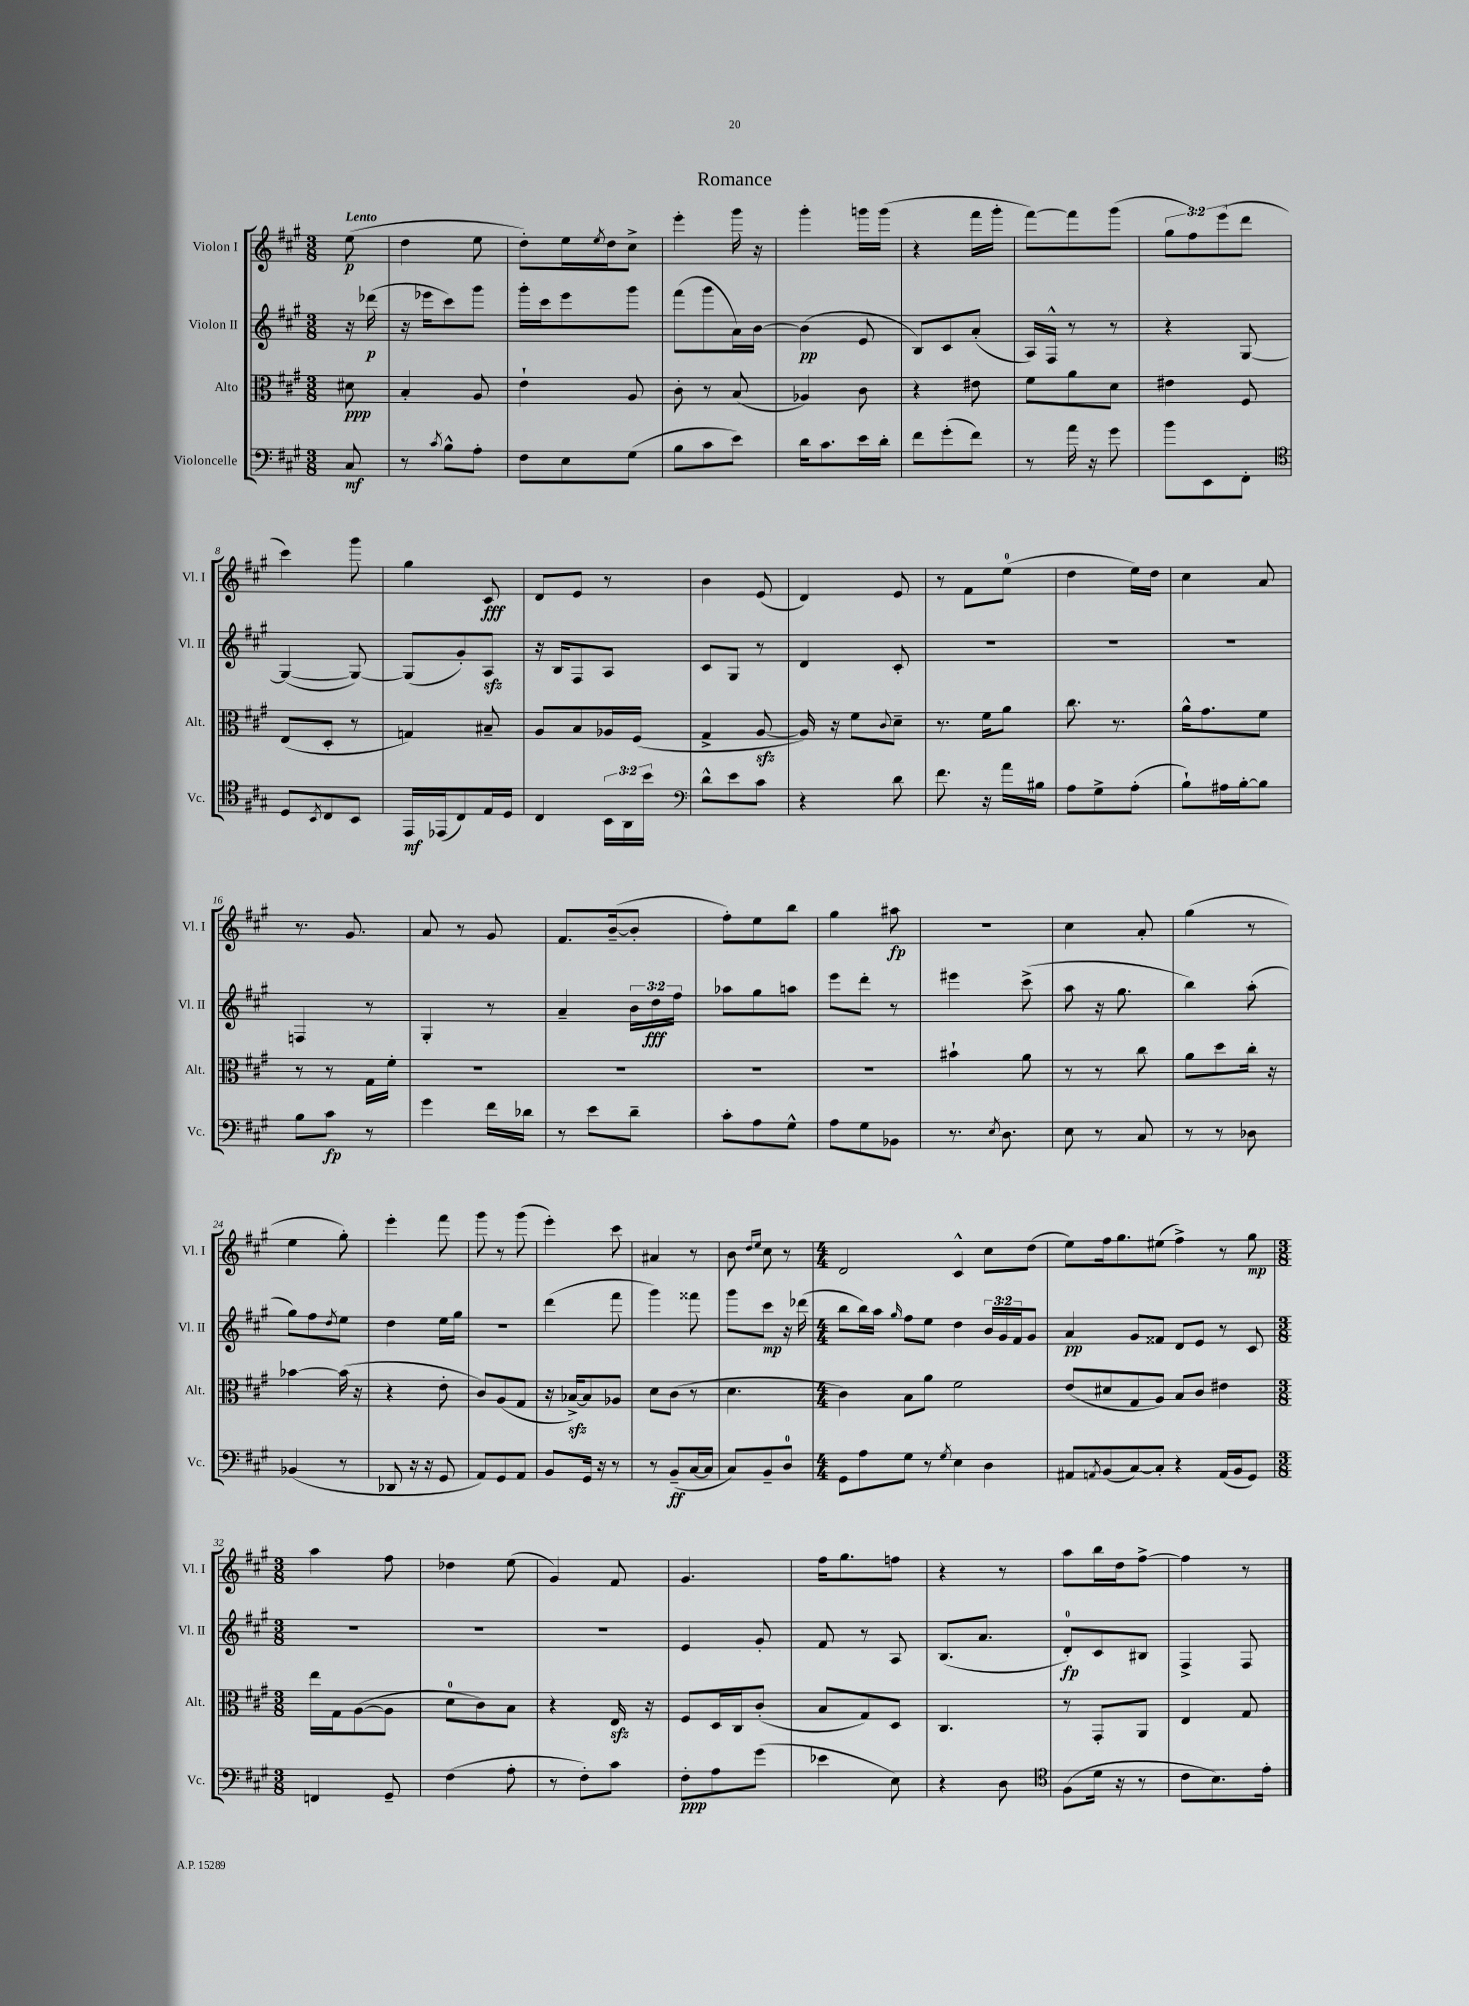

**kern	**kern	**kern	**kern
*staff4	*staff3	*staff2	*staff1
*clefF4	*clefC3	*clefG2	*clefG2
*k[f#c#g#]	*k[f#c#g#]	*k[f#c#g#]	*k[f#c#g#]
*M3/8	*M3/8	*M3/8	*M3/8
8C#/	8d#\	16r	(8ee\
.	.	(16ddd-\	.
=	=	=	=
8r	4B'/	16r	4dd\
.	.	16eee-\LK	.
8qc#/	.	.	.
8B^^\L	.	8ccc#\)	.
8A'\J	8A/	8ggg#\J	8ee\
=	=	=	=
8F#\L	4e`\	16ggg#'\LL	8dd'\L)
.	.	16ccc#\J	.
8E\	.	8eee\	16ee\L
.	.	.	8qee/
.	.	.	16dd\J
(8G#\J	8A/	8ggg#\J	8cc#^\J
=	=	=	=
8B\L	8c#'\	(8fff#\L	4eee'\
8c#\	8r	8ggg#\	.
8e\J)	(8B/	16a\L)	16ggg#\
.	.	[16b\JJ	16r
=	=	=	=
16d\LK	4A-/)	(4b\]	4ggg#'\
8.c#\	.	.	.
16e\L	8c#\	8e/	16ggg\LL
16d'\JJ	.	.	(16ggg\JJ
=	=	=	=
8f#\L	4r	8B/L)	4r
(8g#'\	.	8c#/	.
8f#\J)	8e#\	(8a'/J	16fff#\LL
.	.	.	16ggg#'\JJ
=	=	=	=
8r	8f#\L	16A/LL)	[8fff#\L)
.	.	16F#^^/JJ	.
16a\	8a\	8r	8fff#\]
16r	.	.	.
8g#\	8d\J	8r	(8ggg#\J
=	=	=	=
8b\L	4e#\	4r	12gg#\L
.	.	.	12ff#\)
8EE\	.	.	.
.	.	.	(12eee\
8FF#'\J	8F#/	[8G#/	8ddd\J
=	=	=	=
*clefC4	*	*	*
8D/L	(8E/L	(4G#/_	4ccc#\)
8qBB/	.	.	.
8C#/	8D'/J	.	.
8BB/J	8r	8G#/_)	8ggg#\
=	=	=	=
16EE/LL	4G/)	(8G#/]L	4gg#\
(16EE-/J	.	.	.
8C#/)	.	8g#'/)	.
16E/L	8B#~/	8A/J	8c#/
16D/JJ	.	.	.
=	=	=	=
4C#/	8A/L	16r	8d/L
.	.	16B/LK	.
.	8B/	8F#/	8e/J
24BB\LL	16A-/L	8A/J	8r
24AA\	.	.	.
.	(16F#/JJ	.	.
24b\JJ	.	.	.
=	=	=	=
*clefF4	*	*	*
8d^^\L	4G#^/	8c#/L	4b\
8e\	.	8G#/J	.
8c#\J	[8A/	8r	(8e/
=	=	=	=
4r	16A/])	4d/	4d/)
.	16r	.	.
.	8f#\L	.	.
.	8qqc#/	.	.
8d\	8d~\J	8c#'/	8e/
=	=	=	=
8.f#\	8.r	4.r	8r
.	.	.	8f#\L
16r	16f#\LK	.	.
16a\LL	8a\J	.	(8ee\J
16B#\JJ	.	.	.
=	=	=	=
8A\L	8.cc#\	4.r	4dd\
8G#^\	.	.	.
.	8.r	.	.
(8A'\J	.	.	16ee\LL)
.	.	.	16dd\JJ
=	=	=	=
8B`\L)	16a^^\LK	4.r	4cc#\
.	8.g#\	.	.
16A#\L	.	.	.
[16B'\J	.	.	.
8B\]J	8f#\J	.	8a/
=	=	=	=
8B\L	8r	4F/	8.r
8c#\J	8r	.	.
.	.	.	8.g#/
8r	16G#\LL	8r	.
.	16f#'\JJ	.	.
=	=	=	=
4g#\	4.r	4G#'/	8a/
.	.	.	8r
16f#\LL	.	8r	8g#/
16d-\JJ	.	.	.
=	=	=	=
8r	4.r	4a~/	8.f#/L
8e\L	.	.	.
.	.	.	([16b~/k
8d~\J	.	24b\LL	8b'/]J
.	.	24dd\	.
.	.	24ff#\JJ	.
=	=	=	=
8c#'\L	4.r	8aa-\L	8ff#'\L)
8A\	.	8gg#\	8ee\
8G#^^\J	.	8aa\J	8bb\J
=	=	=	=
8A\L	4.r	8eee\L	4gg#\
8G#\	.	8ddd'\J	.
8BB-\J	.	8r	8aa#\
=	=	=	=
8.r	4b#`\	4eee#\	4.r
8qE/	.	.	.
8.D\	.	.	.
.	8a\	(8ccc#^\	.
=	=	=	=
8E\	8r	8aa\	4cc#\
8r	8r	16r	.
.	.	8.gg#\	.
8C#/	8cc#\	.	8a'/
=	=	=	=
8r	8a\L	4bb\)	(4gg#\
8r	8dd\	.	.
8D-\	16cc#'\Jk	(8aa'\	8r
.	16r	.	.
=	=	=	=
(4BB-/	[4b-\	8gg#\L)	4ee\
.	.	8ff#\	.
.	.	8qdd/	.
8r	(16b-\]	8ee\J	8gg#'\)
.	16r	.	.
=	=	=	=
8DD-/	4r	4dd\	4eee'\
16r	.	.	.
16r	.	.	.
8GG#/	8e'\	16ee\LL	8fff#\
.	.	16gg#\JJ	.
=	=	=	=
8AA/L)	8c#/L)	4.r	8ggg#\
8GG#/	(8A/	.	8r
8AA/J	8G#/J	.	(8ggg#\
=	=	=	=
8BB/L	16r	(4ddd\	4eee'\)
.	[16B-^/LK)	.	.
16GG#/Jk	8B-/]	.	.
16r	.	.	.
8r	8A-/J	8fff#\	8ccc#\
=	=	=	=
8r	8d\L	4ggg#\)	4a#/
(8BB~/L	(8c#\J	.	.
[16C#/L	8r	8fff##\	8r
16C#/]JJ	.	.	.
=	=	=	=
8C#/L)	4.d\	8ggg#\L	8b\
.	.	.	16qqdd/LL
.	.	.	16qqee/JJ
8BB~/	.	8ccc#\J	8cc#\
8D/J	.	16r	8r
.	.	(16ddd-\	.
=	=	=	=
*M4/4	*M4/4	*M4/4	*M4/4
8GG#\L	4c#\)	8bb\L	2d/
8A\	.	16bb\L)	.
.	.	16aa\JJ	.
.	.	16qqgg#/	.
8G#\J	8B\L	8ff#\L	.
8r	8a\J	8ee\J	.
8qG#/	.	.	.
4E\	2f#\	4dd\	4c#^^/
4D\	.	24b/LL	8cc#\L
.	.	24g#/	.
.	.	24f#/J	.
.	.	8g#/J	(8dd\J
=	=	=	=
8AA#/L	(8e/L	4a/	8ee\L)
8qAA/	.	.	.
(8BB/	8d#/	.	16ff#\k
.	.	.	8.gg#\
[8C#/)	8G#/	8g#/L	.
8C#'/]J	8A/J)	8f##/J	(8ee#\J
4r	8B/L	8d/L	4ff#^\)
.	8c#/J	8e/J	.
(16AA/LL	4e#\	8r	8r
16BB/J	.	.	.
8GG#/J)	.	8c#/	8gg#\
=	=	=	=
*M3/8	*M3/8	*M3/8	*M3/8
4FF/	16ee\LL	4.r	4aa\
.	16G#\J	.	.
.	([8A\	.	.
8GG#~/	8A\]J	.	8ff#\
=	=	=	=
(4F#\	8d\L	4.r	4dd-\
.	8c#\)	.	.
8A'\	8B\J	.	(8ee\
=	=	=	=
8r	4r	4.r	4g#/)
8F#'\L)	.	.	.
8c#\J	16E/	.	8f#/
.	16r	.	.
=	=	=	=
8F#'\L	8F#/L	4e/	4.g#/
8A\	16D/L	.	.
.	16C#/J	.	.
(8g#\J	(8c#'/J	8g#'/	.
=	=	=	=
4e-\	8B/L	8f#/	16ff#\LK
.	.	.	8.gg#\
.	8G#/)	8r	.
8E\)	8D/J	8A/	8ff\J
=	=	=	=
4r	4.C#/	(8.B/L	4r
.	.	8.a/J	.
8D\	.	.	8r
=	=	=	=
*clefC4	*	*	*
(8F#\L	8r	8d'/L)	8aa\L
16d\Jk	8GG#'/L	8c#/	16bb\L
16r	.	.	16dd\J
8r	8AA/J	8B#/J	[8ff#^\J
=	=	=	=
8c#\L	4E/	4F#^/	4ff#\]
8.B\)	.	.	.
.	8G#/	8F#/	8r
16e'\Jk	.	.	.
==	==	==	==
*-	*-	*-	*-
